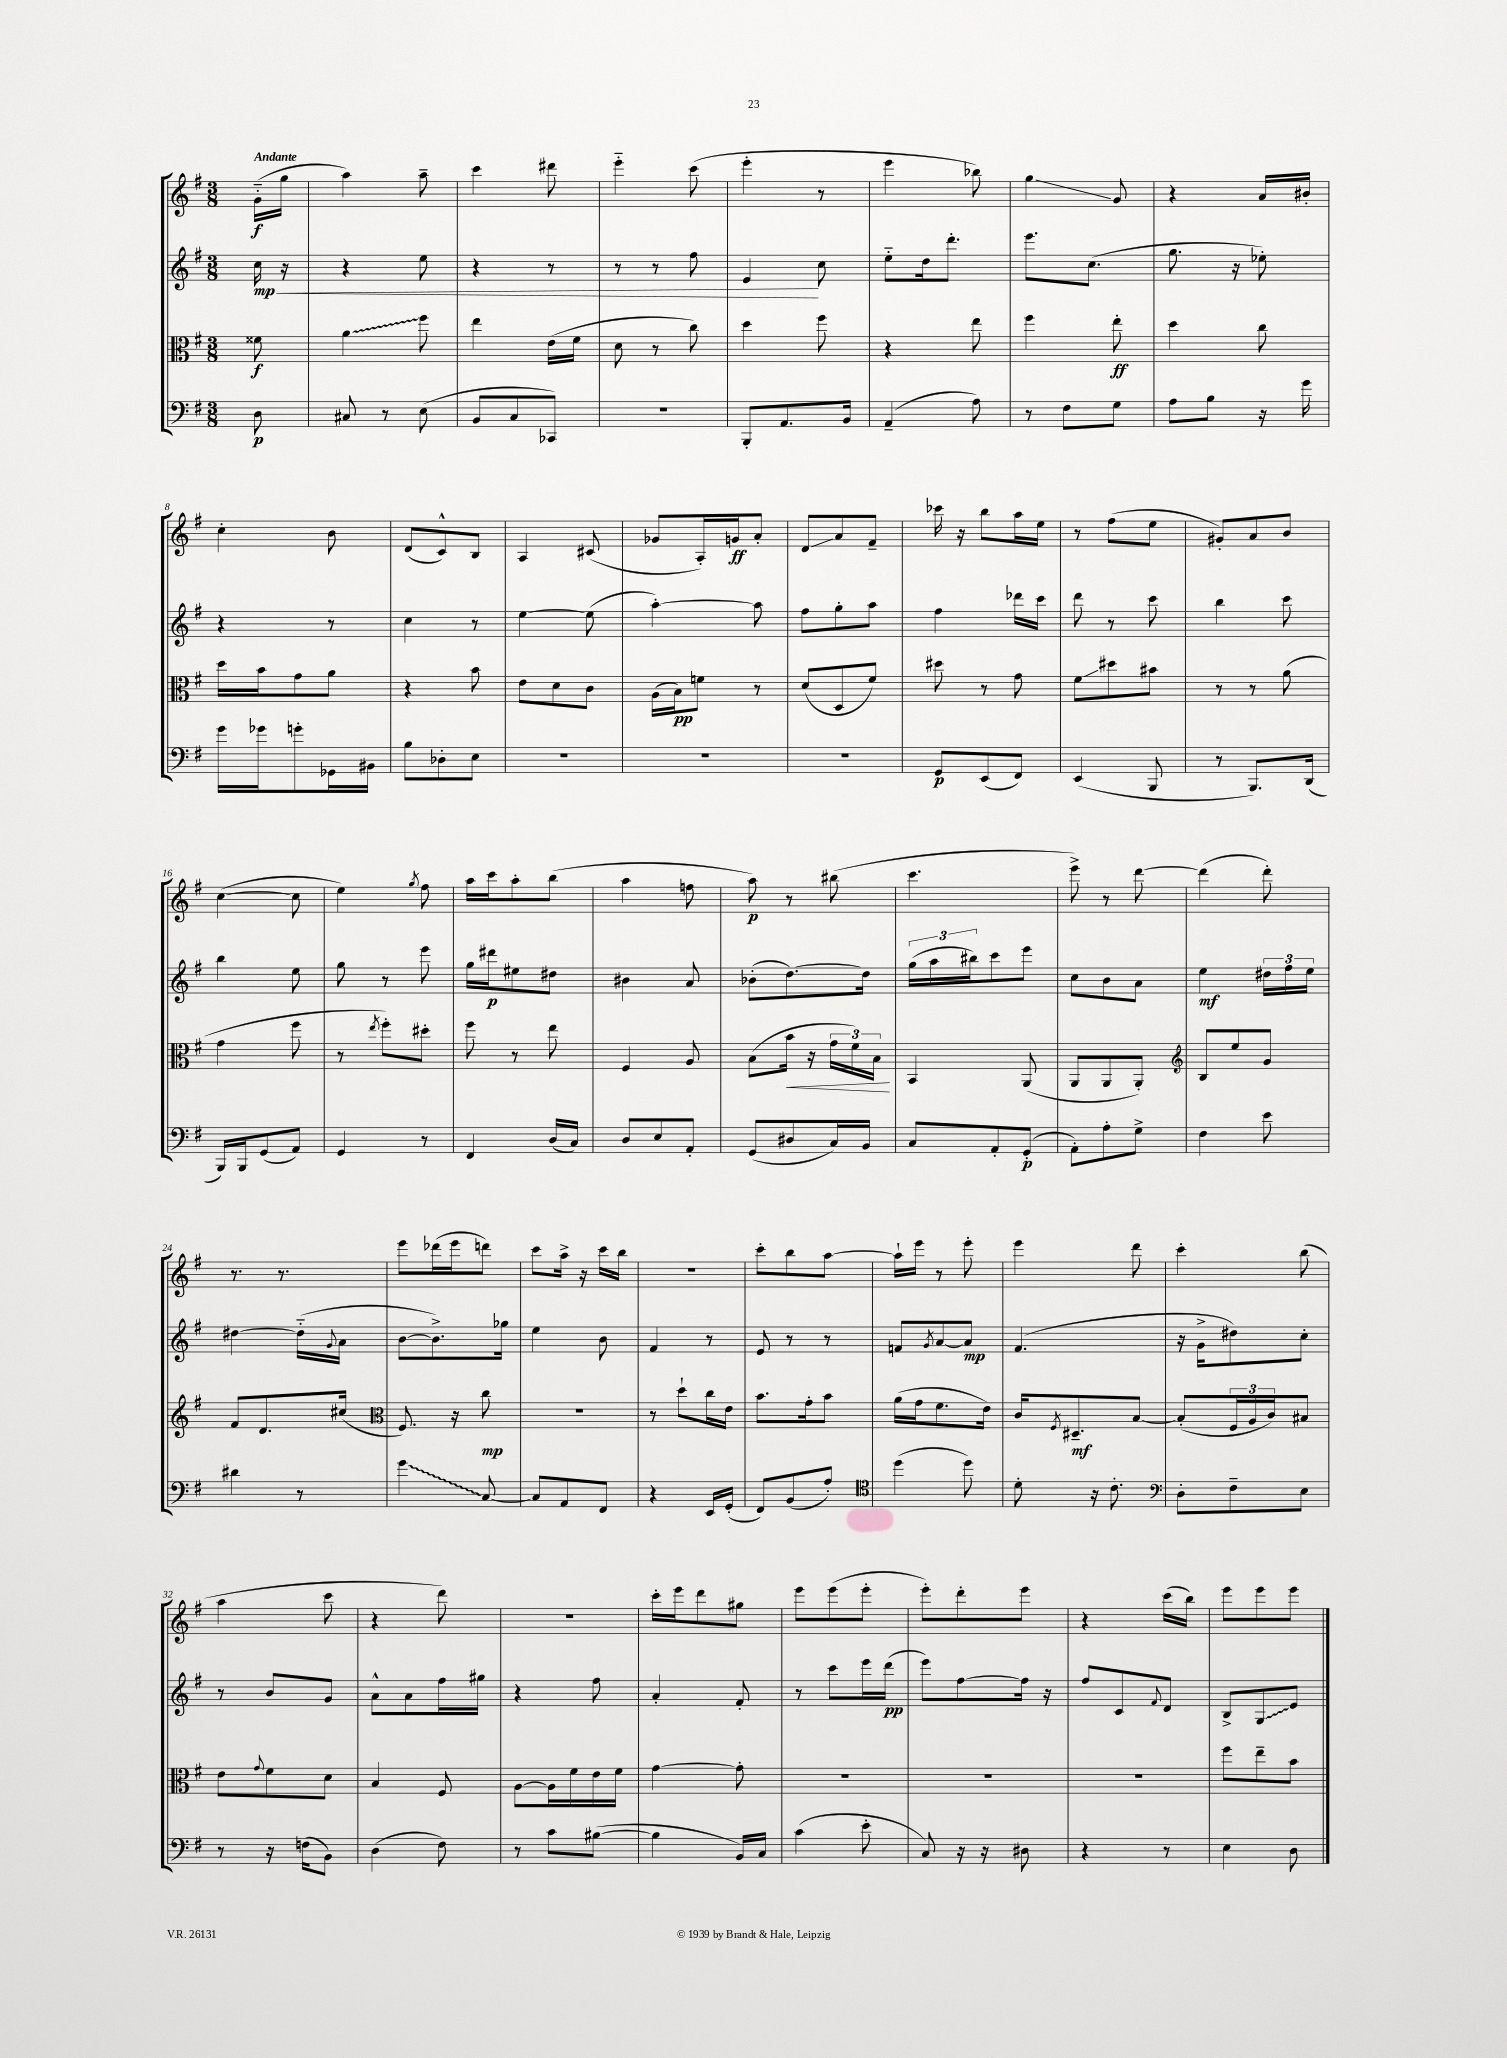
<<
\new StaffGroup <<
\new Staff = "s0" {
    \clef treble \key g \major \numericTimeSignature \time 3/8 \partial 8 \tempo "Andante"
    g'16-_\f( g''16 |
    a''4) a''8-- |
    c'''4 dis'''8 |
    e'''4-_ c'''8( |
    e'''4-. r8 |
    e'''4 bes''8) |
    g''4\glissando g'8 |
    r4 a'16 bis'16-. |
    c''4-. b'8 |
    d'8( c'8-^) b8 |
    a4 cis'8( |
    ges'8 a16-.) g'16\ff a'8-. |
    d'8\glissando a'8 fis'8-- |
    ces'''16 r16 b''8 a''16 e''16 |
    r8 fis''8( e''8 |
    gis'8-.) a'8 b'8 |
    c''4~( c''8 |
    e''4) \acciaccatura { g''8 } fis''8 |
    a''16 c'''16 a''8-. b''8( |
    a''4 f''8 |
    a''8\p) r8 bis''8( |
    c'''4. |
    e'''8->) r8 d'''8~ |
    d'''4( d'''8-.) |
    r8. r8. |
    e'''8 des'''16( e'''16 d'''8) |
    c'''8 a''16-> r16 c'''16 b''16 |
    R4. |
    c'''8-. b''8 a''8~ |
    a''16-! e'''16 r8 e'''8-. |
    e'''4 d'''8 |
    c'''4-. b''8( |
    a''4 c'''8 |
    r4 d'''8) |
    R4. |
    c'''16-. e'''16 d'''8 gis''8 |
    e'''8 e'''8( e'''8-. |
    e'''8-.) d'''8-. e'''8 |
    r4 c'''16( b''16) |
    e'''8 e'''8 e'''8 \bar "|." |
}
\new Staff = "s1" {
    \clef treble \key g \major \numericTimeSignature \time 3/8 \partial 8
    c''16\mp\< r16 |
    r4 e''8 |
    r4 r8 |
    r8 r8 fis''8 |
    e'4\! c''8 |
    e''8-_ d''16 d'''8.-. |
    e'''8. c''8.( |
    g''8. r16 ees''8-.) |
    r4 r8 |
    c''4 r8 |
    e''4~ e''8( |
    a''4~-.) a''8 |
    fis''8 g''8-. a''8 |
    fis''4 des'''16 c'''16 |
    d'''8 r8 c'''8 |
    b''4 c'''8 |
    b''4 e''8 |
    g''8 r8 e'''8 |
    g''16 dis'''16\p eis''8 dis''8 |
    bis'4 a'8 |
    bes'8-.( d''8.~) d''16 |
    \tuplet 3/2 { g''16( a''16 bis''16) } c'''8 e'''8 |
    c''8 b'8 a'8 |
    e''4\mf \tuplet 3/2 { dis''16 fis''16 e''16 } |
    dis''4~ dis''16-_( \appoggiatura { g'8 } a'16 |
    b'8~ b'8.->) ges''16 |
    e''4 b'8 |
    fis'4 r8 |
    e'8 r8 r8 |
    f'8 \acciaccatura { g'8 } a'8~ a'8\mp |
    fis'4.( |
    r16 g'16-> dis''8) c''8-. |
    r8 b'8 g'8 |
    a'8-^ a'8 fis''16 gis''16 |
    r4 fis''8 |
    a'4-. fis'8-. |
    r8 c'''8 e'''16 d'''16\pp( |
    e'''8) fis''8~ fis''16 r16 |
    fis''8 c'8 \appoggiatura { fis'8 } d'8 |
    b8-> \once \override Glissando.style = #'zigzag g8\glissando e'8 \bar "|." |
}
\new Staff = "s2" {
    \clef alto \key g \major \numericTimeSignature \time 3/8 \partial 8
    fisis'8\f |
    \once \override Glissando.style = #'zigzag a'4\glissando fis''8 |
    e''4 e'16( fis'16 |
    d'8 r8 c''8) |
    d''4 fis''8 |
    r4 e''8 |
    fis''4 e''8-.\ff |
    d''4 c''8 |
    d''16 b'16 g'8 a'8 |
    r4 b'8 |
    e'8 d'8 c'8 |
    a16( b16\pp) f'8 r8 |
    d'8( d8 fis'8) |
    dis''8 r8 g'8 |
    fis'8\glissando dis''8 bis'8 |
    r8 r8 a'8( |
    g'4 fis''8 |
    r8 \acciaccatura { e''8 } fis''8-.) dis''8-. |
    fis''8 r8 e''8 |
    fis4 a8 |
    b8( b'16\< r16 \tuplet 3/2 { g'16 fis'16) b16\! } |
    b,4 a,8( |
    a,8 a,8 a,8-.) |
    \clef treble b8 e''8 g'8 |
    fis'8 d'8. cis''16( |
    \clef alto fis8.) r16 c''8\mp |
    r4. |
    r8 d''8-! c''16 e'16 |
    b'8. g'16-. b'8 |
    a'16( g'16 fis'8. e'16) |
    c'16 \acciaccatura { fis8 } dis8.--\mf b8~ |
    b8-.( \tuplet 3/2 { fis16 a16 c'16) } bis8 |
    e'8 \appoggiatura { g'8 } fis'8 d'8 |
    b4 fis8 |
    a8~ a16 fis'16 e'16 fis'16 |
    g'4~ g'8-. |
    R4. |
    R4. |
    R4. |
    fis''8 e''8-- b'8 \bar "|." |
}
\new Staff = "s3" {
    \clef bass \key g \major \numericTimeSignature \time 3/8 \partial 8
    d8\p |
    cis8 r8 e8( |
    b,8 c8 ces,8) |
    R4. |
    b,,8-. a,8. b,16 |
    a,4--( a8) |
    r8 fis8 g8 |
    a8 b8 r16 g'16 |
    g'16 ges'16 g'8-. ges,16 bis,16 |
    b8 des8-. e8 |
    R4. |
    R4. |
    R4. |
    g,8\p e,8( fis,8) |
    e,4( b,,8 |
    r8 b,,8.) d,16( |
    b,,16) b,,16 g,8( a,8) |
    g,4 r8 |
    fis,4 d16( c16) |
    d8 e8 a,8-. |
    g,8( dis8 c16) b,16 |
    c8 a,8-. g,8-.\p( |
    a,8-.) a8-. g8-> |
    fis4 e'8 |
    dis'4 r8 |
    \once \override Glissando.style = #'zigzag g'4\glissando c8~ |
    c8 a,8 fis,8 |
    r4 e,16 g,16-.( |
    fis,8) b,8( a8-.) |
    \clef tenor d''4( d''8) |
    d'8-. r16 c'8.-. |
    \clef bass d8-. fis8-- e8 |
    r8 r16 f16( b,8) |
    d4( fis8) |
    r8 c'8 bis8~( |
    bis4 b,16) c16 |
    c'4( e'8-. |
    c8) r16 r16 dis8 |
    r4 r8 |
    e4 d8 \bar "|." |
}
>>
>>
